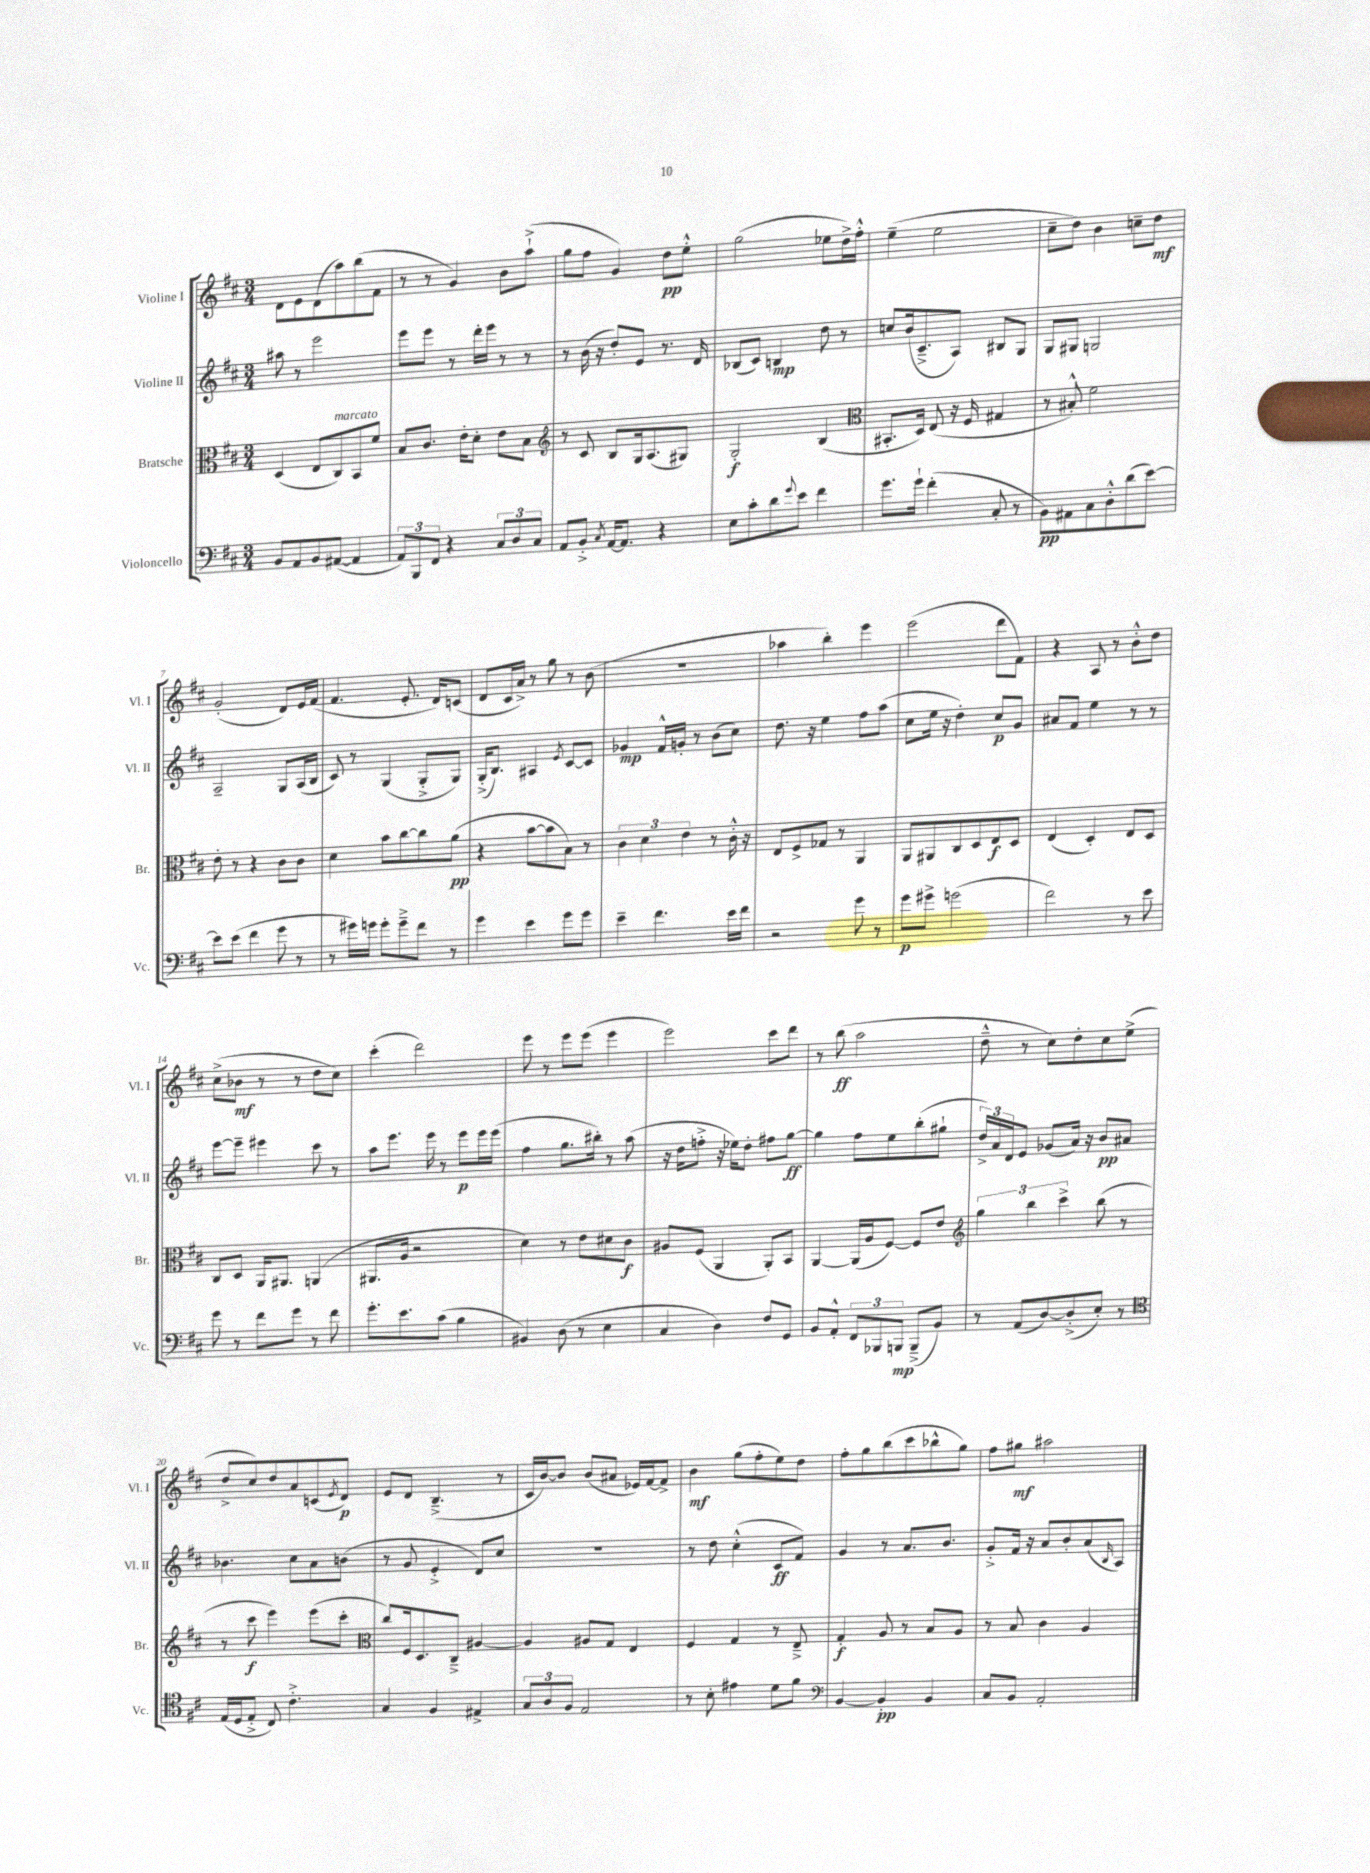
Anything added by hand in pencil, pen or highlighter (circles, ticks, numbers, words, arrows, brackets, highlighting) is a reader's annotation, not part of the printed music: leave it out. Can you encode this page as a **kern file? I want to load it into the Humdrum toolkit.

**kern	**dynam	**kern	**dynam	**kern	**dynam	**kern	**dynam
*part4	*part4	*part3	*part3	*part2	*part2	*part1	*part1
*staff4	*staff4	*staff3	*staff3	*staff2	*staff2	*staff1	*staff1
*I"Violoncello	*	*I"Bratsche	*	*I"Violine II	*	*I"Violine I	*
*I'Vc.	*	*I'Br.	*	*I'Vl. II	*	*I'Vl. I	*
*clefF4	*	*clefC3	*	*clefG2	*	*clefG2	*
*k[f#c#]	*	*k[f#c#]	*	*k[f#c#]	*	*k[f#c#]	*
*M3/4	*	*M3/4	*	*M3/4	*	*M3/4	*
=1	=1	=1	=1	=1	=1	=1	=1
8BB/L	.	(4D/	.	8aa#X\	.	8d\L	.
8AA/	.	.	.	8r	.	8e\	.
8BB/	.	8E/L	.	2eee\	.	(8d\	.
!	!	!LO:TX:a:i:t=marcato	!	!	!	!	!
([8AA#X/J	.	8C#/)	.	.	.	8aa\)	.
4AA#/]	.	8BB/	.	.	.	(8bb\	.
.	.	8f#/J	.	.	.	8f#\J	.
=2	=2	=2	=2	=2	=2	=2	=2
12AA/L)	.	8B/L	.	8eee\L	.	8r	.
12BBB/	.	.	.	.	.	.	.
.	.	8.c#/J	.	8eee\J	.	8r	.
12FF#/J	.	.	.	.	.	.	.
4r	.	.	.	8r	.	4g/)	.
.	.	16e'\KL	.	.	.	.	.
.	.	8d'\J	.	16ddd'\LL	.	.	.
.	.	.	.	16eee\JJ	.	.	.
12C#/L	.	8e\L	.	8r	.	8b\L	.
12D/	.	.	.	.	.	.	.
.	.	8B\J	.	8r	.	(8aa`^\J	.
12C#/J	.	.	.	.	.	.	.
=3	=3	=3	=3	=3	=3	=3	=3
*	*	*clefG2	*	*	*	*	*
8AA/L	.	8r	.	8r	.	8gg\L	.
8BB'^/J	.	8c#/	.	(16b\	.	8ff#\J	.
.	.	.	.	16r	.	.	.
8qC#/	.	.	.	.	.	.	.
[16AA/KL	.	8B/L	.	8dd'/L)	.	4g/)	.
8.AA/J]	.	.	.	.	.	.	.
.	.	16G/k	.	8e/J	.	.	.
.	.	(8.A/	.	.	.	.	.
4r	.	.	.	8.r	.	8dd\L	pp
.	.	8G#X/J)	.	.	.	8ee'^^\J	.
.	.	.	.	16d/	.	.	.
=4	=4	=4	=4	=4	=4	=4	=4
8E\L	.	2G'/	f	(8B-X/L	.	(2gg\	.
8c#'\	.	.	.	8c#/J)	.	.	.
8d\	.	.	.	4Bn/	mp	.	.
8qqg/	.	.	.	.	.	.	.
8e\J	.	.	.	.	.	.	.
4f#\	.	(4B/	.	8dd\	.	8ee-X\L	.
.	.	.	.	8r	.	16dd^\L)	.
.	.	.	.	.	.	16ff#'^^\JJ	.
=5	=5	=5	=5	=5	=5	=5	=5
*	*	*clefC3	*	*	*	*	*
8.g\L	.	8.BB#X'/L	.	8ccn/L	.	(4ee~\	.
.	.	.	.	(16b/k	.	.	.
16g`\Jk	.	16D/Jk)	.	8.c#~^/	.	.	.
(4f#'\	.	(8E/	.	.	.	2ee\	.
.	.	16r	.	8A/J)	.	.	.
.	.	16F#/	.	.	.	.	.
8C#'/	.	4G#X/	.	8B#X/L	.	.	.
8r	.	.	.	8G/J	.	.	.
=6	=6	=6	=6	=6	=6	=6	=6
8BB\L)	pp	8r	.	8G/L	.	8cc#~\L	.
8AA#X\	.	8B#X'^^/)	.	8G#X/J	.	8dd\J)	.
8C#\	.	2f#\	.	2Gn/	.	4b\	.
8D'^^\	.	.	.	.	.	.	.
(8d\	.	.	.	.	.	8ccn~\L	.
[8e\J)	.	.	.	.	.	8dd\J	mf
!!LO:LB:g=z
=7	=7	=7	=7	=7	=7	=7	=7
8e\L]	.	8e'\	.	2A~/	.	(2g'/	.
(8e\J	.	8r	.	.	.	.	.
4f#\	.	4r	.	.	.	.	.
8g\	.	8c#\L	.	8G/L	.	8d/L)	.
8r	.	8c#\J	.	(16A/L	.	16e/L	.
.	.	.	.	16B/JJ	.	(16f#/JJ	.
=8	=8	=8	=8	=8	=8	=8	=8
8r	.	4d\	.	8c#/)	.	4.f#/	.
16g#X\LL)	.	.	.	8r	.	.	.
16gn\JJ	.	.	.	.	.	.	.
8g'\L	.	8b\L	.	(4G/	.	.	.
8g~^\	.	[8cc#\	.	.	.	8.e'/	.
8f#\J	.	8cc#\]	.	8G'^/L	.	.	.
.	.	.	.	.	.	16d/KL)	.
8r	.	(8a\J	pp	8G/J)	.	(8cn/J	.
=9	=9	=9	=9	=9	=9	=9	=9
4g\	.	4r	.	(16G'^/KL	.	8d/L	.
.	.	.	.	8.B/J)	.	.	.
.	.	.	.	.	.	16c#/L	.
.	.	.	.	.	.	16a^/JJ)	.
4e\	.	[8b\L	.	4A#X/	.	8r	.
.	.	8b\]	.	.	.	8gg\	.
.	.	.	.	8qe/	.	.	.
8g\L	.	8B\J)	.	[8c#/L	.	8r	.
8g\J	.	8r	.	8c#/J]	.	(8b\	.
=10	=10	=10	=10	=10	=10	=10	=10
4e~\	.	6c#\	.	4g-X/	mp	2.r	.
.	.	6d\	.	.	.	.	.
4.f#\	.	.	.	16f#^^/LL	.	.	.
.	.	.	.	16gn'/JJ	.	.	.
.	.	6e\	.	.	.	.	.
.	.	.	.	8r	.	.	.
.	.	8r	.	(8b\L	.	.	.
16e\LL	.	16c#'^^\	.	8cc#\J)	.	.	.
16f#\JJ	.	16r	.	.	.	.	.
=11	=11	=11	=11	=11	=11	=11	=11
2r	.	8E/L	.	8.dd\	.	4aa-X\	.
.	.	8F#^/	.	.	.	.	.
.	.	.	.	16r	.	.	.
.	.	8G-X/J	.	4ee\	.	4bb'\)	.
.	.	8r	.	.	.	.	.
8g\	.	4AA/	.	8ff#\L	.	4eee\	.
8r	.	.	.	(8aa\J	.	.	.
=12	=12	=12	=12	=12	=12	=12	=12
8g\L	p	8AA/L	.	8cc#\L	.	(2eee\	.
8g#X^\J	.	8AA#X/	.	16ee\Jk	.	.	.
.	.	.	.	16r	.	.	.
(2gn\	.	8C#/	.	4dd'\)	.	.	.
.	.	8D/	.	.	.	.	.
.	.	8E/	f	8cc#/L	p	8ddd\L	.
.	.	8D/J	.	8g/J	.	8f#\J)	.
=13	=13	=13	=13	=13	=13	=13	=13
2f#\)	.	(4E/	.	8a#X/L	.	4r	.
.	.	.	.	8f#/J	.	.	.
.	.	4D'/)	.	4ee\	.	8A/	.
.	.	.	.	.	.	8r	.
8r	.	8E/L	.	8r	.	8b'^^\L	.
8e\	.	8D/J	.	8r	.	8dd\J	.
!!LO:LB:g=z
=14	=14	=14	=14	=14	=14	=14	=14
8g\	.	8C#/L	.	[8eee\L	.	(8cc#^\L	.
8r	.	8D/J	.	8eee~\J]	.	8b-X\J	mf
8f#\L	.	16AA/KL	.	4eee#X\	.	8r	.
.	.	8.AA#X/J	.	.	.	.	.
8g\J	.	.	.	.	.	8r	.
8r	.	(4AAn/	.	8ccc#\	.	8dd\L	.
8f#\	.	.	.	8r	.	8cc#\J)	.
=15	=15	=15	=15	=15	=15	=15	=15
8.g'\L	.	8.AA#X/L	.	8aa\L	.	(4ccc#'\	.
.	.	.	.	8.eee\J	.	.	.
8.e\	.	16A/Jk	.	.	.	.	.
.	.	2r	.	.	.	2ddd\)	.
.	.	.	.	16eee\	.	.	.
(8c#\J	.	.	.	8r	.	.	.
4B\	.	.	.	8eee\L	p	.	.
.	.	.	.	16eee\L	.	.	.
.	.	.	.	(16eee\JJ	.	.	.
=16	=16	=16	=16	=16	=16	=16	=16
4BB#X/)	.	4d\)	.	4ff#\	.	8eee\	.
.	.	.	.	.	.	8r	.
(8D\	.	8r	.	8.gg\L	.	8eee\L	.
8r	.	8e\L	.	.	.	(8eee\J	.
.	.	.	.	16bb#X'\Jk)	.	.	.
4E\	.	8d#X\	.	8r	.	4eee\	.
.	.	8c#\J	f	(8aa\	.	.	.
=17	=17	=17	=17	=17	=17	=17	=17
4C#/	.	8A#X/L	.	16r	.	2eee\)	.
.	.	.	.	16dd\KL	.	.	.
.	.	(8F#/J	.	8ffn'^\J	.	.	.
4D\)	.	4AA/	.	16r	.	.	.
.	.	.	.	16ee-X\KL)	.	.	.
.	.	.	.	8dd'\J	.	.	.
8F#/L	.	8AA'/L)	.	8ff#X\L	.	8ccc#\L	.
8GG/J	.	8BB/J	.	[8gg\J	ff	8ddd\J	.
=18	=18	=18	=18	=18	=18	=18	=18
8BB/L	.	[4AA/	.	4gg\]	.	8r	.
8AA'^^/J	.	.	.	.	.	(8bb\	ff
12FF#/L	.	(16AA/LL]	.	8ff#\L	.	2aa\	.
.	.	16A/J	.	.	.	.	.
12BBB-X/	.	.	.	.	.	.	.
.	.	[8F#/J)	.	8ee\	.	.	.
12BBBn/J	mp	.	.	.	.	.	.
(8BBB~^/L	.	8F#/L]	.	(8bb'\	.	.	.
8BB/J)	.	8e/J	.	8gg#X`\J	.	.	.
=19	=19	=19	=19	=19	=19	=19	=19
*	*	*clefG2	*	*	*	*	*
8r	.	6gg\	.	24dd^/LL)	.	8dd~^^\	.
.	.	.	.	24a/	.	.	.
.	.	.	.	24d/J	.	.	.
(8AA/L	.	.	.	8e/J	.	8r	.
.	.	6bb\	.	.	.	.	.
[8D/)	.	.	.	(8g-X/L	.	8cc#\L)	.
.	.	6ccc#^\	.	.	.	.	.
(8D'^/]	.	.	.	16a/Jk)	.	8dd'\	.
.	.	.	.	16r	.	.	.
8E'/J)	.	(8bb\	.	8b/L	pp	8cc#\	.
8r	.	8r	.	8a#X/J	.	(8ee^\J	.
!!LO:LB:g=z
=20	=20	=20	=20	=20	=20	=20	=20
*clefC4	*	*	*	*	*	*	*
(16E/LL	.	8r	.	4.b-X\	.	8dd^/L	.
16D/J	.	.	.	.	.	.	.
8E'^/J	.	8ccc#\	f	.	.	8cc#/)	.
8C#/)	.	4eee\)	.	.	.	8dd/	.
4.c#'^\	.	.	.	8cc#\L	.	8a/	.
.	.	(8eee\L	.	8a\	.	(8cn/	.
.	.	.	.	.	.	8qe/	.
.	.	8ccc#'\J	.	(8bn\J	.	8d/J)	p
=21	=21	=21	=21	=21	=21	=21	=21
*	*	*clefC3	*	*	*	*	*
4G/	.	8cc#/L)	.	8r	.	8e/L	.
.	.	16F#/k	.	8g/	.	8d/J	.
.	.	8.D/	.	.	.	.	.
4F#/	.	.	.	4e'^/	.	(4.B~^/	.
.	.	8C#~^/J	.	.	.	.	.
4E#X^/	.	[4A#X/	.	8d/L)	.	.	.
.	.	.	.	8cc#/J	.	8r	.
=22	=22	=22	=22	=22	=22	=22	=22
12G/L	.	4A#/]	.	2.r	.	16c#/LL	.
.	.	.	.	.	.	[16b/J)	.
12A/	.	.	.	.	.	.	.
.	.	.	.	.	.	8b/J]	.
12F#/J	.	.	.	.	.	.	.
2E/	.	8A#X/L	.	.	.	(8b/L	.
.	.	8G/J	.	.	.	8a#X/J	.
.	.	4E/	.	.	.	16e-X/LL)	.
.	.	.	.	.	.	[16f#/J	.
.	.	.	.	.	.	8f#^/J]	.
=23	=23	=23	=23	=23	=23	=23	=23
8r	.	4F#/	.	8r	.	4b\	mf
8B'\	.	.	.	8dd\	.	.	.
4e#X\	.	4G/	.	(4cc#'^^\	.	(8gg\L	.
.	.	.	.	.	.	8ff#'\	.
8d\L	.	8r	.	8c#/L	ff	8ee\)	.
8f#\J	.	8E~^/	.	8f#/J)	.	8dd\J	.
=24	=24	=24	=24	=24	=24	=24	=24
*clefF4	*	*	*	*	*	*	*
[4BB/	.	4G'/	f	4g/	.	8ff#'\L	.
.	.	.	.	.	.	8gg\	.
4BB'/]	pp	8A/	.	8r	.	(8bb\	.
.	.	8r	.	8.a/L	.	8ccc#\	.
4BB/	.	8B/L	.	.	.	8bb-X^^\	.
.	.	.	.	8.b/J	.	.	.
.	.	8A/J	.	.	.	8gg\J)	.
=25	=25	=25	=25	=25	=25	=25	=25
8C#/L	.	8r	.	8g'^/L	.	8ff#\L	.
8BB/J	.	8B/	.	16f#/Jk	.	8gg#X\J	mf
.	.	.	.	16r	.	.	.
2AA'/	.	4c#\	.	8a/L	.	2aa#X\	.
.	.	.	.	8b'/	.	.	.
.	.	4A/	.	(8a/	.	.	.
.	.	.	.	16qqB/	.	.	.
.	.	.	.	8A/J)	.	.	.
==	==	==	==	==	==	==	==
*-	*-	*-	*-	*-	*-	*-	*-
